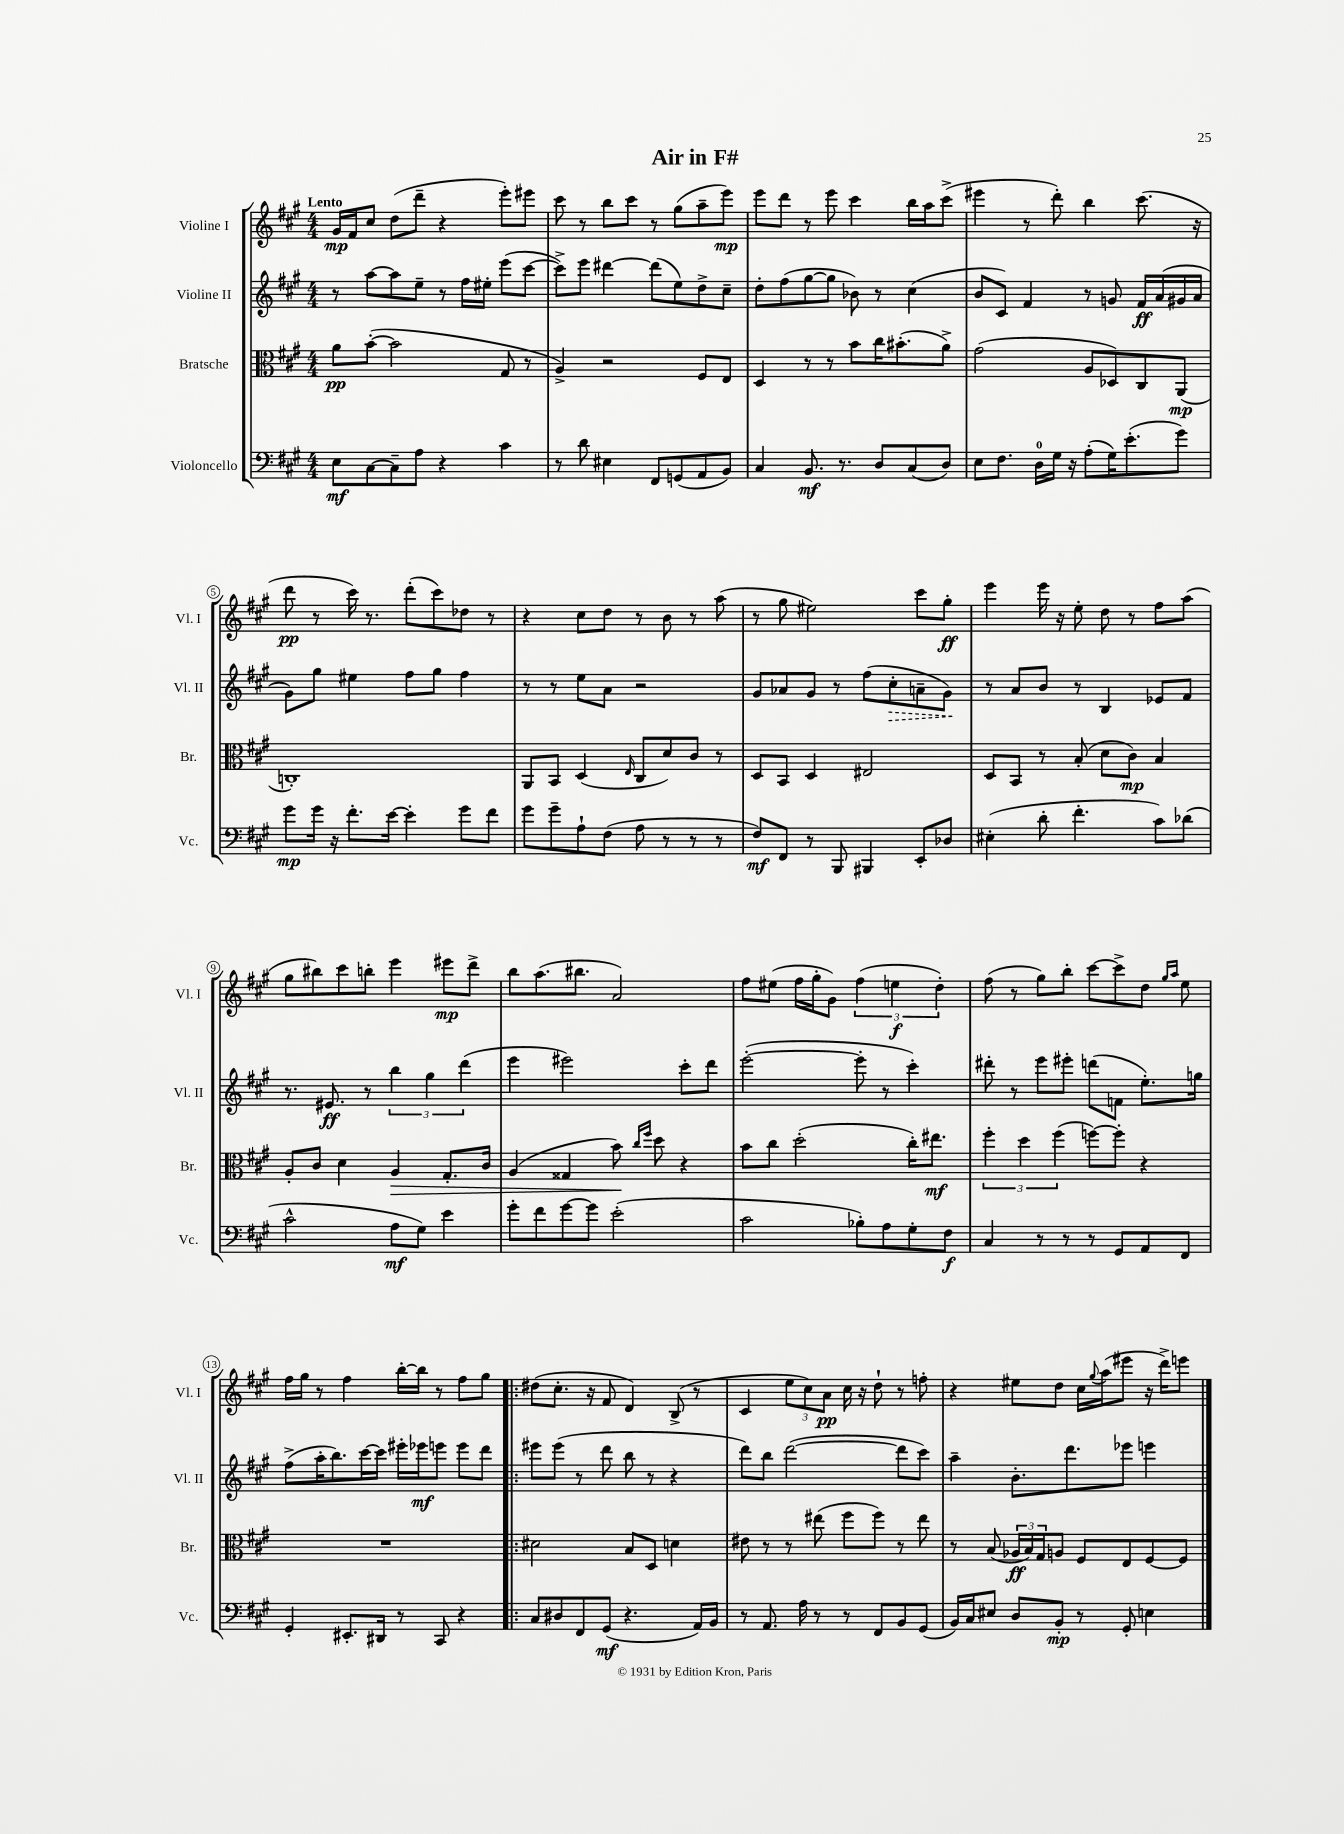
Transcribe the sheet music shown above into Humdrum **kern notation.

**kern	**dynam	**kern	**dynam	**kern	**dynam	**kern	**dynam
*part4	*part4	*part3	*part3	*part2	*part2	*part1	*part1
*staff4	*staff4	*staff3	*staff3	*staff2	*staff2	*staff1	*staff1
*I"Violoncello	*	*I"Bratsche	*	*I"Violine II	*	*I"Violine I	*
*I'Vc.	*	*I'Br.	*	*I'Vl. II	*	*I'Vl. I	*
*clefF4	*	*clefC3	*	*clefG2	*	*clefG2	*
*k[f#c#g#]	*	*k[f#c#g#]	*	*k[f#c#g#]	*	*k[f#c#g#]	*
*M4/4	*	*M4/4	*	*M4/4	*	*M4/4	*
=1	=1	=1	=1	=1	=1	=1	=1
!	!	!	!	!	!	!LO:TX:a:B:t=Lento	!
8E\L	mf	8a\L	pp	8r	.	16g#/LL	mp
.	.	.	.	.	.	16f#/J	.
[8C#\	.	([8b'\J	.	[8aa\L	.	8cc#/J	.
8C#~\]	.	2b\]	.	8aa\]	.	(8dd\L	.
8A\J	.	.	.	8ee~\J	.	8ddd~\J	.
4r	.	.	.	8r	.	4r	.
.	.	.	.	16ff#\LL	.	.	.
.	.	.	.	16ee#X'\JJ	.	.	.
4c#\	.	8G#/	.	(8eee\L	.	8eee'\L)	.
.	.	8r	.	[8ccc#\J	.	8eee#X\J	.
=2	=2	=2	=2	=2	=2	=2	=2
8r	.	4A^/)	.	8ccc#^\L])	.	8ccc#\	.
8d\	.	.	.	8eee\J	.	8r	.
4E#X\	.	2r	.	[4ddd#X\	.	8bb\L	.
.	.	.	.	.	.	8ccc#\J	.
8FF#/L	.	.	.	(8ddd#\L]	.	8r	.
(8GGn/	.	.	.	8ee\)	.	(8gg#\L	.
8AA/	.	8F#/L	.	8dd^\	.	8aa~\	.
8BB/J)	.	8E/J	.	8cc#~\J	.	8eee\J)	mp
=3	=3	=3	=3	=3	=3	=3	=3
4C#/	.	4D/	.	8dd'\L	.	8eee\L	.
.	.	.	.	(8ff#\	.	8ddd\J	.
8.BB/	mf	8r	.	[8gg#\	.	8r	.
.	.	8r	.	8gg#\J]	.	8eee\	.
8.r	.	.	.	.	.	.	.
.	.	8b\L	.	8b-X\)	.	4ccc#\	.
8D/L	.	16cc#\K	.	8r	.	.	.
.	.	(8.b#X'\	.	.	.	.	.
(8C#/	.	.	.	(4cc#\	.	16bb\LL	.
.	.	.	.	.	.	16aa\J	.
8D/J)	.	8a^\J)	.	.	.	(8ccc#^\J	.
=4	=4	=4	=4	=4	=4	=4	=4
8E\L	.	(2g#\	.	8b/L	.	4eee#X\	.
8.F#\J	.	.	.	8c#/J)	.	.	.
.	.	.	.	4f#/	.	8r	.
16D\LL	.	.	.	.	.	.	.
16G#\JJ	.	.	.	.	.	8ddd'\)	.
16r	.	.	.	.	.	.	.
(8A'\L	.	8A/L	.	8r	.	4bb\	.
16G#\K)	.	8D-X/)	.	8gn/	.	.	.
(8.e'\	.	.	.	.	.	.	.
.	.	8C#/	.	16f#/LL	ff	(8.ccc#\	.
.	.	.	.	(16a/	.	.	.
8g#\J)	.	(8AA/J	mp	16g#X/	.	.	.
.	.	.	.	16a/JJ	.	16r	.
!!LO:LB:g=z
=5	=5	=5	=5	=5	=5	=5	=5
8g#\L	mp	1Cn')	.	8g#\L)	.	8ddd\	pp
16g#\Jk	.	.	.	8gg#\J	.	8r	.
16r	.	.	.	.	.	.	.
8.f#'\L	.	.	.	4ee#X\	.	16ccc#\)	.
.	.	.	.	.	.	8.r	.
[16e\Jk	.	.	.	.	.	.	.
4e'\]	.	.	.	8ff#\L	.	(8ddd'\L	.
.	.	.	.	8gg#\J	.	8ccc#\)	.
8g#\L	.	.	.	4ff#\	.	8dd-X\J	.
8f#\J	.	.	.	.	.	8r	.
=6	=6	=6	=6	=6	=6	=6	=6
8g#\L	.	8AA/L	.	8r	.	4r	.
8g#~\	.	8BB/J	.	8r	.	.	.
8A`\	.	(4D/	.	8ee\L	.	8cc#\L	.
(8F#\J	.	.	.	8a\J	.	8dd\J	.
.	.	16qqE/	.	.	.	.	.
8A\	.	8C#/L	.	2r	.	8r	.
8r	.	8d/)	.	.	.	8b\	.
8r	.	8c#/J	.	.	.	8r	.
8r	.	8r	.	.	.	(8aa\	.
=7	=7	=7	=7	=7	=7	=7	=7
8F#/L)	mf	8D/L	.	8g#/L	.	8r	.
8FF#/J	.	8BB/J	.	8a-X/	.	8gg#\	.
8r	.	4D/	.	8g#/J	.	2ee#X\)	.
8BBB/	.	.	.	8r	.	.	.
4BBB#X/	.	2E#X/	.	(8ff#\L	.	.	.
!	!	!	!	!	!LO:HP:b	!	!
.	.	.	.	8cc#'\	>	.	.
8EE'/L	.	.	.	8an~\	.	8ccc#\L	.
8D-X/J	.	.	.	8g#\J)	.	8gg#'\J	ff
.	.	.	.	.	]	.	.
=8	=8	=8	=8	=8	=8	=8	=8
(4E#X'\	.	8D/L	.	8r	.	4eee\	.
.	.	8BB/J	.	8a/L	.	.	.
8d'\	.	8r	.	8b/J	.	16eee\	.
.	.	.	.	.	.	16r	.
4.f#'\	.	(8B'/	.	8r	.	8ee'\	.
.	.	8d\L	.	4B/	.	8dd\	.
.	.	8c#\J)	mp	.	.	8r	.
8c#\L)	.	4B/	.	8e-X/L	.	8ff#\L	.
(8d-X\J	.	.	.	8f#/J	.	(8aa\J	.
!!LO:LB:g=z
=9	=9	=9	=9	=9	=9	=9	=9
2c#^^\	.	8A'/L	.	8.r	.	8gg#\L	.
.	.	8c#/J	.	.	.	8bb#X\)	.
.	.	.	.	8.e#X/	ff	.	.
.	.	4d\	.	.	.	8ccc#\	.
.	.	.	.	8r	.	8bbn'\J	.
!	!	!	!LO:HP:b	!	!	!	!
8A\L	mf	4A/	>	6bb\	.	4eee\	.
8G#\J)	.	.	.	.	.	.	.
.	.	.	.	6gg#\	.	.	.
4e\	.	8.G#'/L	.	.	.	8eee#X\L	mp
.	.	.	.	(6ddd\	.	.	.
.	.	.	.	.	.	8ddd^\J	.
.	.	16c#/Jk	.	.	.	.	.
=10	=10	=10	=10	=10	=10	=10	=10
8g#'\L	.	(4A/	.	4eee\	.	8bb\L	.
8f#\	.	.	.	.	.	(8.aa\	.
[8g#\	.	4G##X/	.	2eee#X\)	.	.	.
.	.	.	.	.	.	8.bb#X\J	.
8g#\J]	.	.	.	.	.	.	.
(2e'\	.	8b\)	.	.	.	2a/)	.
.	.	16qqcc#/LL	.	.	.	.	.
.	.	16qqff#/JJ	.	.	.	.	.
.	.	8dd\	]	.	.	.	.
.	.	4r	.	8ccc#'\L	.	.	.
.	.	.	.	8ddd\J	.	.	.
=11	=11	=11	=11	=11	=11	=11	=11
2c#\	.	8b\L	.	([2eee'\	.	8ff#\L	.
.	.	8cc#\J	.	.	.	(8ee#X\J	.
.	.	(2dd'\	.	.	.	16ff#\LL	.
.	.	.	.	.	.	16gg#'\J	.
.	.	.	.	.	.	8g#\J)	.
8B-X'\L)	.	.	.	8eee'\]	.	(6ff#\	.
8A\	.	.	.	8r	.	.	.
.	.	.	.	.	.	6een\	f
8G#'\	.	16cc#'\KL)	.	4ccc#'\)	.	.	.
.	.	8.ee#X\J	mf	.	.	.	.
.	.	.	.	.	.	6dd'\)	.
8F#\J	f	.	.	.	.	.	.
=12	=12	=12	=12	=12	=12	=12	=12
4C#/	.	6ff#'\	.	8ddd#X'\	.	(8ff#\	.
.	.	.	.	8r	.	8r	.
.	.	6dd\	.	.	.	.	.
8r	.	.	.	8eee\L	.	8gg#\L)	.
.	.	(6ff#\	.	.	.	.	.
8r	.	.	.	8eee#X'\J	.	8bb'\J	.
8r	.	[8ffn\L)	.	(8dddn\L	.	[8ccc#\L	.
8GG#/L	.	8ff'\J]	.	8fn\J	.	8ccc#^\]	.
8AA/	.	4r	.	8.ee'\L)	.	8dd\J	.
.	.	.	.	.	.	16qqgg#/LL	.
.	.	.	.	.	.	16qqaa/JJ	.
8FF#/J	.	.	.	.	.	8ee\	.
.	.	.	.	16ggn\Jk	.	.	.
!!LO:LB:g=z
=13	=13	=13	=13	=13	=13	=13	=13
4GG#'/	.	1r	.	(8ff#^\L	.	16ff#\LL	.
.	.	.	.	.	.	16gg#\JJ	.
.	.	.	.	16aa'\K	.	8r	.
.	.	.	.	8.bb\)	.	.	.
8.EE#X'/L	.	.	.	.	.	4ff#\	.
.	.	.	.	[16ccc#\L	.	.	.
16DD#X/Jk	.	.	.	16ccc#\JJ]	.	.	.
8r	.	.	.	16eee#X'\LL	.	[16bb'\LL	.
.	.	.	.	16eee-X\J	mf	16bb\JJ]	.
8CC#/	.	.	.	8eeen\J	.	8r	.
4r	.	.	.	8eee\L	.	8ff#\L	.
.	.	.	.	8ddd\J	.	8gg#\J	.
=14!|:	=14!|:	=14!|:	=14!|:	=14!|:	=14!|:	=14!|:	=14!|:
8C#/L	.	2d#X\	.	8eee#X\L	.	(8dd#X\L	.
8D#X/	.	.	.	(8eee#\J	.	8.cc#'\J	.
8FF#/	.	.	.	8r	.	.	.
.	.	.	.	.	.	16r	.
(8GG#/J	mf	.	.	8ddd\	.	8f#/	.
4.r	.	8B/L	.	8bb\	.	4d/)	.
.	.	8D/J	.	8r	.	.	.
.	.	4dn\	.	4r	.	(8B^/	.
16AA/LL)	.	.	.	.	.	8r	.
16BB/JJ	.	.	.	.	.	.	.
=15	=15	=15	=15	=15	=15	=15	=15
8r	.	8e#X\	.	8ddd\L)	.	4c#/	.
8.AA/	.	8r	.	8bb\J	.	.	.
.	.	8r	.	([2ddd\	.	12ee\L	.
16A\	.	.	.	.	.	.	.
.	.	.	.	.	.	12cc#\)	.
8r	.	(8ee#X\	.	.	.	.	.
.	.	.	.	.	.	12a\J	pp
8r	.	8ff#\L	.	.	.	16cc#\	.
.	.	.	.	.	.	16r	.
8FF#/L	.	8ff#\J)	.	.	.	8dd`\	.
8BB/	.	8r	.	8ddd\L]	.	8r	.
(8GG#/J	.	8ee#\	.	8ccc#\J)	.	8ffn'\	.
=16	=16	=16	=16	=16	=16	=16	=16
16BB/LL)	.	8r	.	4aa~\	.	4r	.
16C#/J	.	.	.	.	.	.	.
8E#X/J	.	(8B/	.	.	.	.	.
8D/L	.	24A-X/LL	ff	8.b'\L	.	8ee#X\L	.
.	.	24B/)	.	.	.	.	.
.	.	24G#/J	.	.	.	.	.
8BB'/J	mp	8An/J	.	.	.	8dd\J	.
.	.	.	.	8.ddd\	.	.	.
8r	.	8F#/L	.	.	.	16cc#\LL	.
.	.	.	.	.	.	8qqgg#/	.
.	.	.	.	.	.	(16aa\J	.
8GG#'/	.	8E/	.	8eee-X\J	.	8eee#X\J	.
4En\	.	[8F#/	.	4eeen\	.	16r	.
.	.	.	.	.	.	16ddd^\KL)	.
.	.	8F#/J]	.	.	.	8eeen\J	.
==	==	==	==	==	==	==	==
*-	*-	*-	*-	*-	*-	*-	*-
